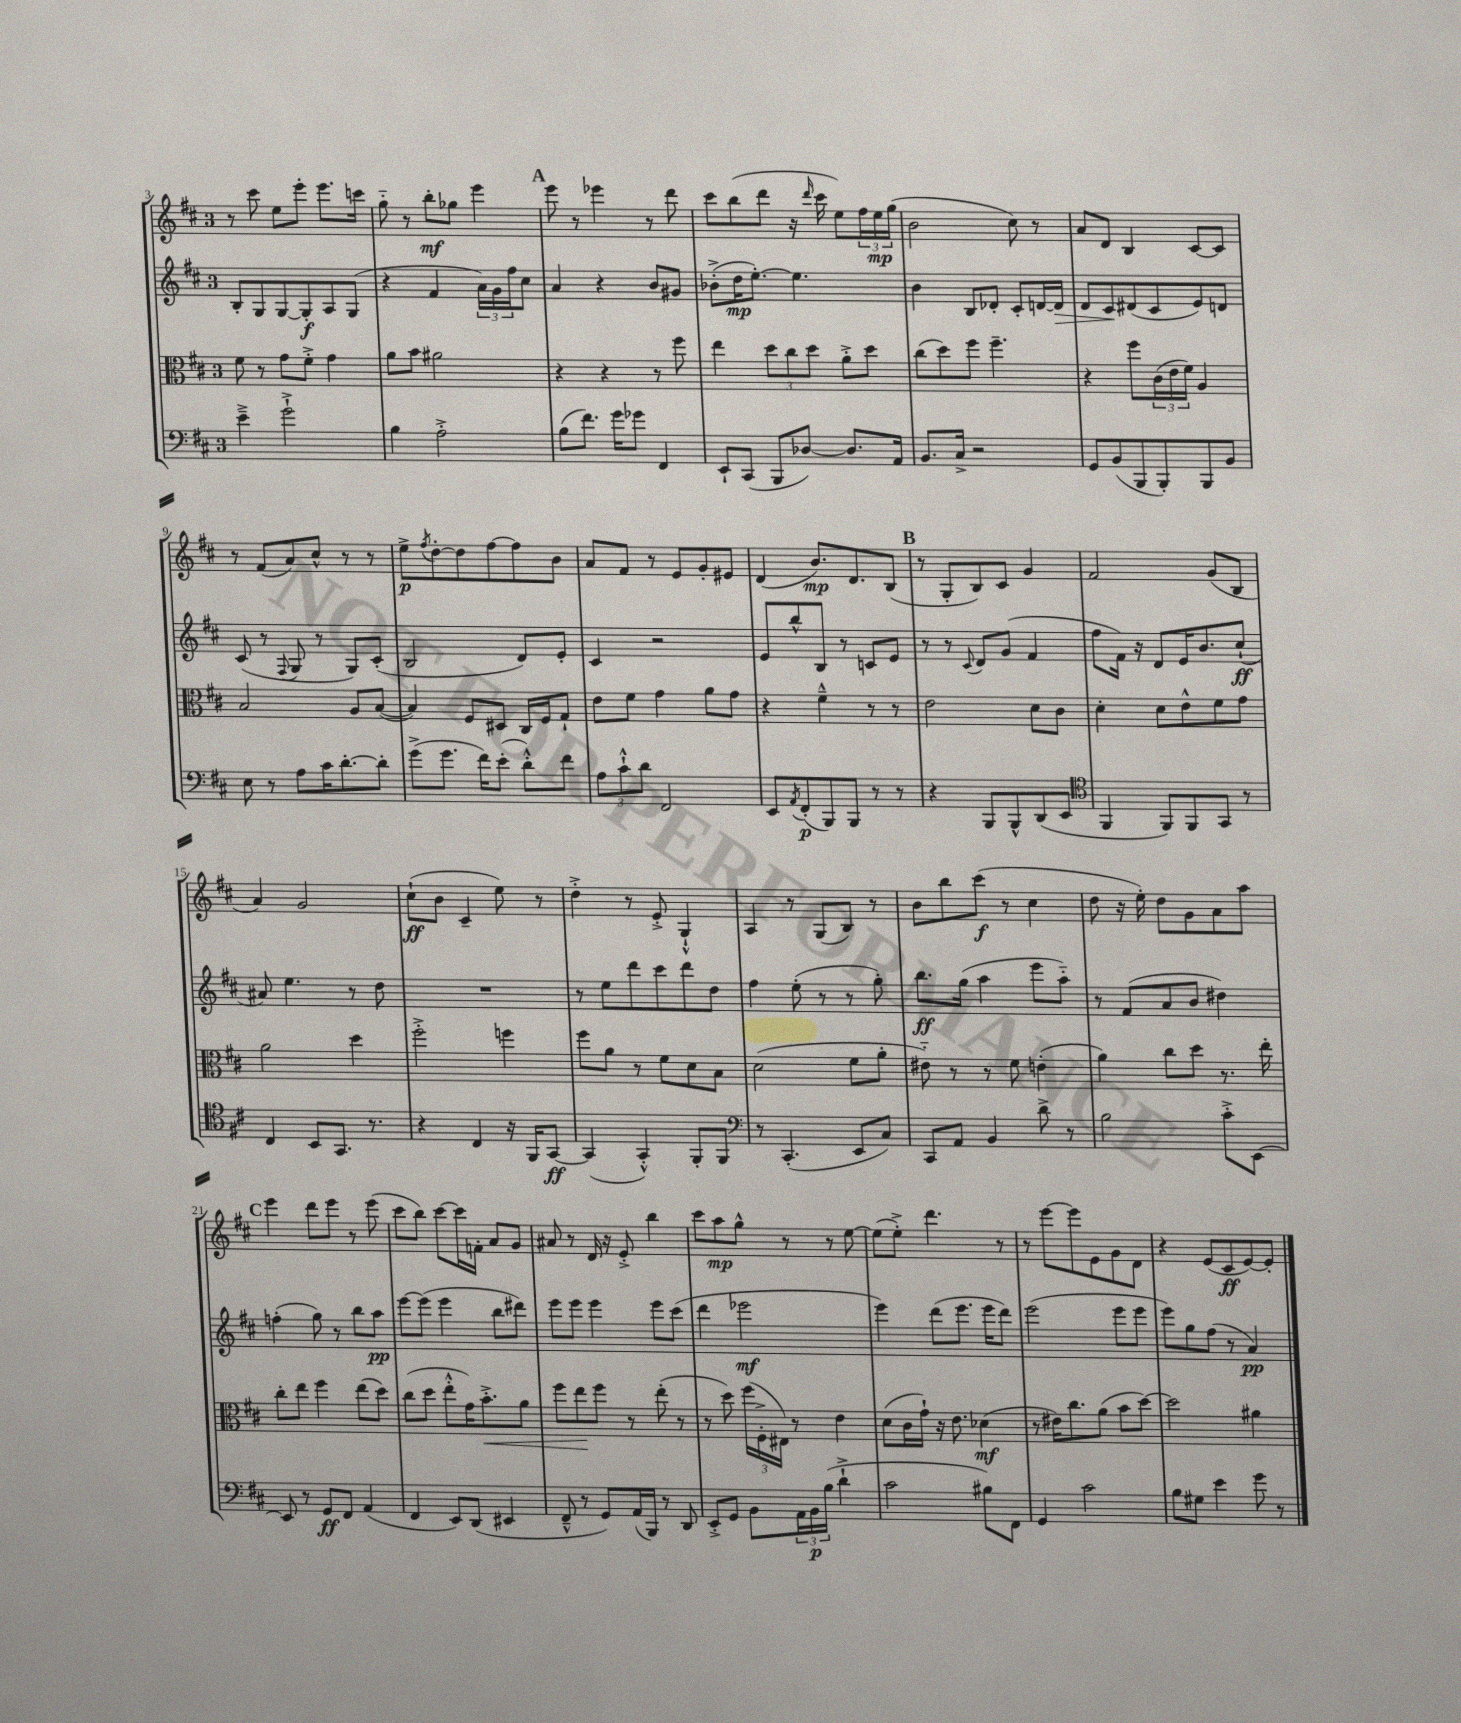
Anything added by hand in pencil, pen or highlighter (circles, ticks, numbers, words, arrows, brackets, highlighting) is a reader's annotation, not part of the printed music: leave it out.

**kern	**kern	**kern	**kern
*staff4	*staff3	*staff2	*staff1
*clefF4	*clefC3	*clefG2	*clefG2
*k[f#c#]	*k[f#c#]	*k[f#c#]	*k[f#c#]
*M3/4	*M3/4	*M3/4	*M3/4
4e~^	8f#	8B'	8r
.	8r	8G	8ccc#
2g`^	8g	[8G	8ee
.	8f#'^	8G']	8eee'
.	4g	8A	8.eee
.	.	(8G	.
.	.	.	16ccc
=	=	=	=
4B	8a	4r	8gg'~
.	8b	.	8r
2A'^	2a#	4f#	8bb'
.	.	.	8gg-
.	.	24a)	4eee
.	.	24g	.
.	.	24ff#	.
.	.	8cc#	.
=	=	=	=
(8B	4r	4a	8eee
8.f#)	.	.	8r
.	4r	4r	4eee-
16g	.	.	.
8g-	.	.	.
4FF#	8r	8b	8r
.	8ff#	8g#	8ddd
=	=	=	=
8EE`	4ee	(8b-'^	8ccc#
(8CC#	.	16dd	(8bb
.	.	[8.ee')	.
8BBB	12dd	.	8ddd
.	12cc#	.	.
[8D-)	.	4.ee]	16r
.	12dd	.	.
.	.	.	16qqddd
.	.	.	16ccc#
8.D-]	8a'^	.	8ee)
.	8dd	.	24ff#
.	.	.	24ee
16AA	.	.	.
.	.	.	(24gg
=	=	=	=
8.BB	(8cc#	4b	2b
.	8dd)	.	.
16C#^	.	.	.
2r	8ff#	8B	.
.	4.ff#~	8d-'	.
.	.	8c#'	8cc#)
.	.	[16d	8r
.	.	16d]	.
=	=	=	=
8GG	4r	8d	8a
(8BB	.	8c#	8d
8BBB	8ff#	(8d#	4B
8BBB')	(24c#	8c#	.
.	24e	.	.
.	24f#)	.	.
8BBB	4A	8e)	[8c#
8BB	.	8d	8c#]
=	=	=	=
8E	2B	(8c#	8r
8r	.	8r	(8f#
.	.	8qqF#	.
8A	.	8G	8a)
16c#	.	8r	8cc#^^
[8.d'	.	.	.
.	8A	8G)	8r
8d']	([8B	(8c#'	8r
=	=	=	=
(8g^	4B])	2B	8ee^
.	.	.	8qff#
8.g	.	.	[8dd'
.	8F#	.	8dd]
16f#)	.	.	.
(8e'	8D#	.	[8ff#
8d'^^)	16C#	8d)	8ff#]
.	16F#	.	.
8f#	8G`	8e'	8b
=	=	=	=
12A	8e	4c#	8a
12c#`^^	.	.	.
.	8f#	.	8f#
12d	.	.	.
2FF#	4g	2r	8r
.	.	.	8e
.	8a	.	8g'
.	8g	.	8e#
=	=	=	=
8EE	4r	8e	(4d
8qAA	.	.	.
(8FF#'	.	8bb^^	.
8BBB)	4f#~^^	8B	8.b)
8BBB	.	8r	.
.	.	.	8.d
8r	8r	8c	.
8r	8r	8e	(8B
=	=	=	=
4r	2e	8r	8r
.	.	8r	8G'
.	.	8qqc#	.
8BBB	.	8d	8B)
8BBB^^	.	(8g	8c#
(8DD	8d	4f#	4g
8EE	8c#	.	.
=	=	=	=
*clefC4	*	*	*
4FF#	4d'	8ff#	2f#
.	.	16f#)	.
.	.	16r	.
8FF#)	8d	8d	.
8FF#	8e^^	16e	.
.	.	8.b	.
8GG	8f#	.	(8g
8r	8g	(8cc#`	8B
=	=	=	=
4C#	2a	8a#)	4a)
.	.	4.ee	.
8BB	.	.	2g
8.GG	.	.	.
.	4dd	8r	.
8.r	.	.	.
.	.	8dd	.
=	=	=	=
4r	2ff#'^	2.r	(8cc#`
.	.	.	8b
4C#	.	.	4c#~
16r	4ff	.	8ee)
16FF#	.	.	.
[8GG	.	.	8r
=	=	=	=
(4GG]	8ff#	8r	4dd'^
.	8a	8ee	.
4GG'^^)	8r	8ddd	8r
.	8f#	8ccc#	8e'^
8FF#'	8d	8ddd	4G`^^
8FF#	8B	8dd	.
=	=	=	=
*clefF4	*	*	*
8r	(2d	4ff#	4A
(4.CC#'	.	.	.
.	.	(8ee'	8r
.	.	8r	(8G
8EE	8f#	8r	8B)
8C#)	8a'	8gg')	8r
=	=	=	=
8CC#	8e#'~)	8.bb	8b
8AA	8r	.	8bb
.	.	(16gg	.
4BB	8r	4aa	(8ccc#
.	8f#	.	8r
8d^	(4e'	8eee	4cc#
8r	.	8aa'~)	.
=	=	=	=
2B	4a)	8r	8dd
.	.	(8f#	16r
.	.	.	16ee')
.	8cc#	8a	8dd
.	8dd	8b	8g
8c#'^	8.r	4dd#)	8a
[8EE	.	.	8aa
.	16ee'	.	.
=	=	=	=
8EE]	8cc#'	(4ff'	4eee
8r	8ee	.	.
8GG	4ff#	8gg)	8ddd
8FF#	.	8r	8eee
(4AA	(8ee	8bb	8r
.	8dd)	8aa	(8eee
=	=	=	=
4FF#	(8cc#	[8eee	8ccc#
.	8dd	(8eee]	8bb)
8EE)	8ee'^^	4eee	[8ccc#
(8DD	16g)	.	16ccc#]
.	8.b'^	.	16f'
4EE#	.	8bb	8a
.	8a	8ddd#)	8g
=	=	=	=
8FF#~^^	8ff#	8eee	8a#
8r	8ee	8eee	8r
8GG)	8ff#	4eee	16d
.	.	.	16r
(16AA	8r	.	8e'^
16BBB)	.	.	.
8r	(8ee'	8eee	4bb
8DD	8r	(8ccc#	.
=	=	=	=
8EE'^	8r	4ddd	8ccc#
8GG	8dd)	.	8aa
8BB	(24ff#	2eee-	8gg^^
.	24F#'^	.	.
.	24E#)	.	.
24AA	8r	.	8r
24BB	.	.	.
(24B	.	.	.
4d`^	4e	.	8r
.	.	.	[8ee
=	=	=	=
2c#	(8d	4eee)	(8ee]
.	16c#	.	8ee'^)
.	16g`)	.	.
.	16r	(8ddd	4.ddd
.	8.e	.	.
.	.	8.eee	.
8B#)	(4d-	.	.
.	.	16eee	.
8FF#	.	8ddd)	8r
=	=	=	=
4GG	8r	(2eee	8r
.	16e#)	.	[8eee
.	8.cc#	.	.
2c#	.	.	8eee]
.	(8a	.	8e
.	8b	8eee	8g
.	[8dd)	8eee	8d
=	=	=	=
8B	2dd]	8eee)	4r
8G#	.	8gg	.
4e	.	(8ff#	(8e
.	.	8r	8c#
8g	4a#	4a)	[8e)
8r	.	.	8e']
==	==	==	==
*-	*-	*-	*-
